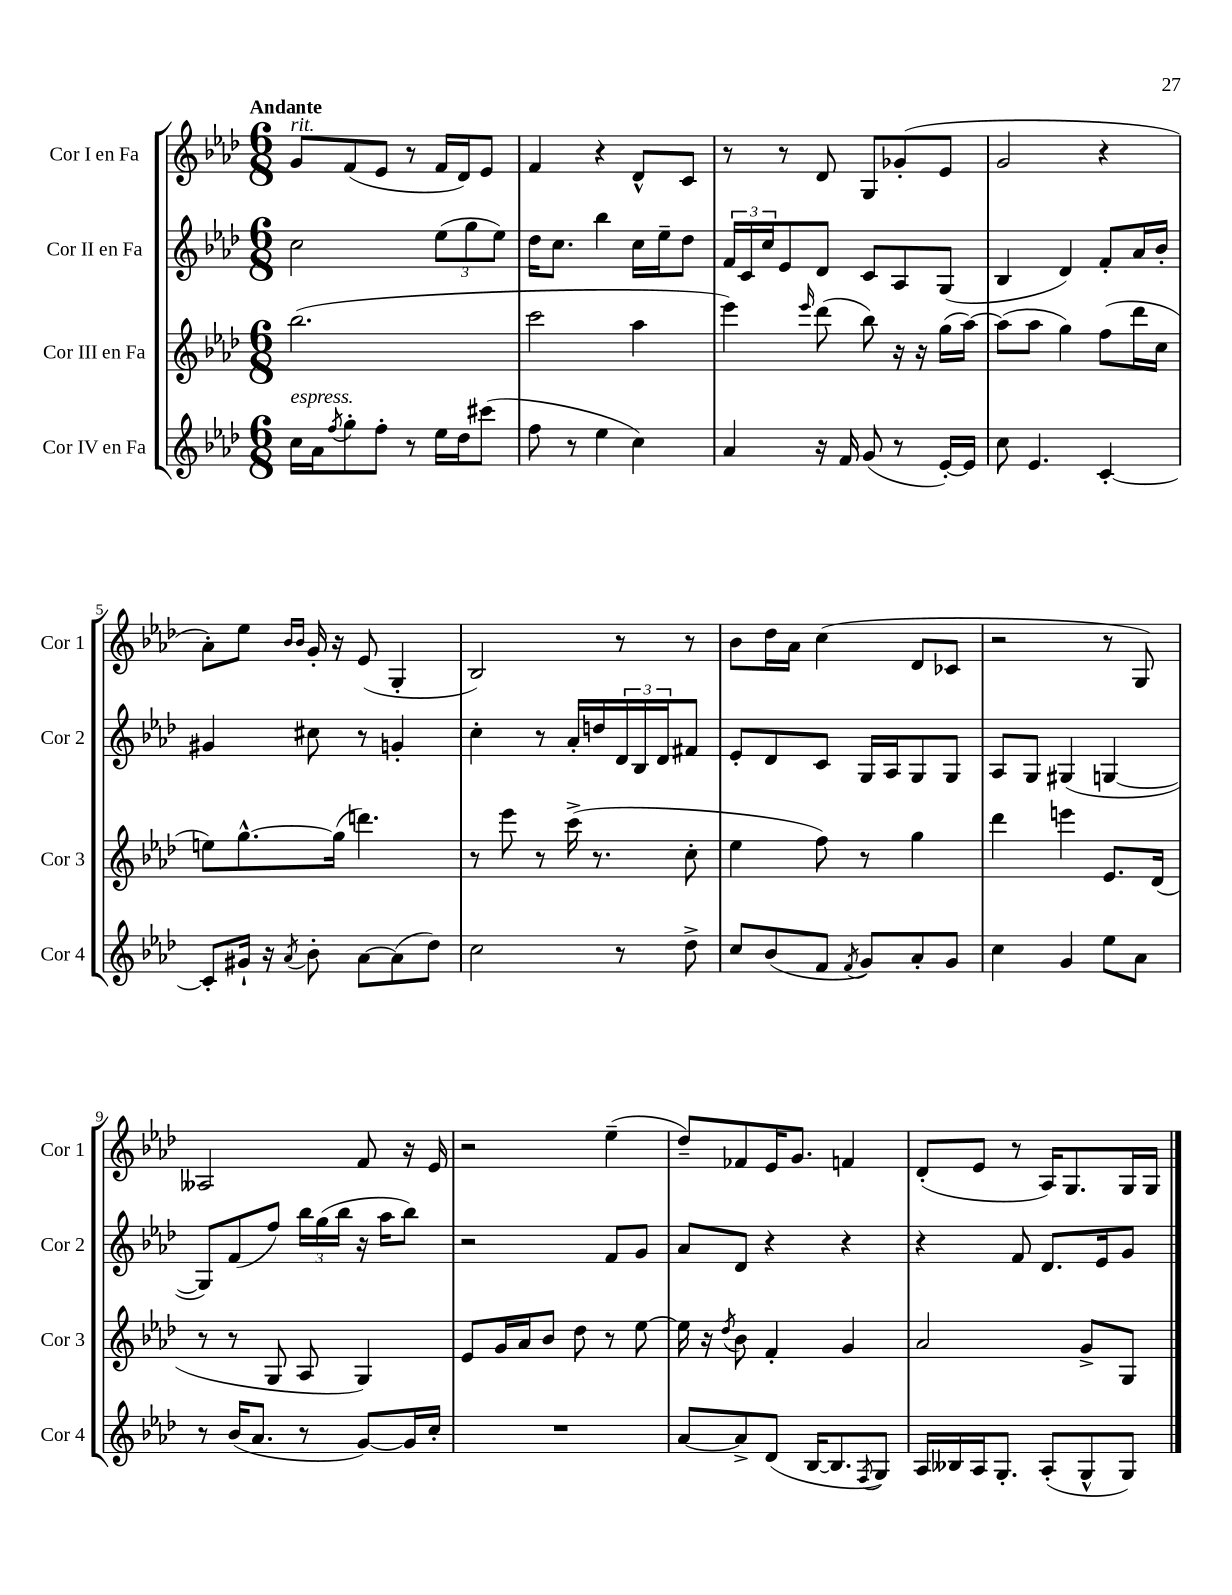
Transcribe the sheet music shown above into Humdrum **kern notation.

**kern	**kern	**kern	**kern
*part4	*part3	*part2	*part1
*staff4	*staff3	*staff2	*staff1
*I"Cor IV en Fa	*I"Cor III en Fa	*I"Cor II en Fa	*I"Cor I en Fa
*I'Cor 4	*I'Cor 3	*I'Cor 2	*I'Cor 1
*clefG2	*clefG2	*clefG2	*clefG2
*k[b-e-a-d-]	*k[b-e-a-d-]	*k[b-e-a-d-]	*k[b-e-a-d-]
*M6/8	*M6/8	*M6/8	*M6/8
=1	=1	=1	=1
!	!	!	!LO:TX:a:B:t=Andante
!	!	!	!LO:TX:a:i:t=rit.
!LO:TX:a:i:t=espress.	!	!	!
16cc\LL	(2.bb-\	2cc\	8g/L
16a-\J	.	.	.
8qff/	.	.	.
8gg'\	.	.	(8f/
8ff'\J	.	.	8e-/J
8r	.	.	8r
16ee-\LL	.	(12ee-\L	16f/LL
16dd-\J	.	.	16d-/J)
.	.	12gg\	.
(8ccc#X\J	.	.	8e-/J
.	.	12ee-\J)	.
=2	=2	=2	=2
8ff\	2ccc\	16dd-\KL	4f/
.	.	8.cc\J	.
8r	.	.	.
4ee-\	.	4bb-\	4r
4cc\)	4aa-\	16cc\LL	8d-^^/L
.	.	16ee-~\J	.
.	.	8dd-\J	8c/J
=3	=3	=3	=3
4a-/	4eee-\)	24f/LL	8r
.	.	24c/	.
.	.	24cc/J	.
.	.	8e-/	8r
.	16qqeee-/	.	.
16r	(8ddd-\	8d-/J	8d-/
16f/	.	.	.
(8g/	8bb-\)	8c/L	8G/L
8r	16r	8A-/	(8g-X'/
.	16r	.	.
[16e-'/LL)	(16gg\LL	(8G/J	8e-/J
16e-/JJ]	[16aa-\JJ)	.	.
=4	=4	=4	=4
8cc\	(8aa-\L]	4B-/	2g/
4.e-/	8aa-\J	.	.
.	4gg\)	4d-/)	.
[4c'/	(8ff\L	8f'/L	4r
.	16ddd-\L	16a-/L	.
.	16cc\JJ	16b-'/JJ	.
!!LO:LB:g=z
=5	=5	=5	=5
8c'/L]	8een\L)	4g#X/	8a-'\L)
16g#X`/Jk	[8.gg^^\	.	8ee-\J
16r	.	.	.
.	.	.	16qqb-/LL
8qa-/	.	.	16qqb-/JJ
8b-'\	.	8cc#X\	16g'/
.	(16gg\Jk]	.	16r
[8a-\L	4.dddn\)	8r	(8e-/
(8a-\]	.	4gn'/	4G'/
8dd-\J)	.	.	.
=6	=6	=6	=6
2cc\	8r	4cc'\	2B-/)
.	8eee-\	.	.
.	8r	8r	.
.	(16ccc^\	16a-'/LL	.
.	8.r	16ddn/	.
8r	.	24d-/	8r
.	.	24B-/	.
.	.	24d-/J	.
8dd-^\	8cc'\	8f#X/J	8r
=7	=7	=7	=7
8cc/L	4ee-\	8e-'/L	8b-\L
(8b-/	.	8d-/	16dd-\L
.	.	.	16a-\JJ
8f/J	8ff\)	8c/J	(4cc\
8qf/	.	.	.
8g/L)	8r	16G/LL	.
.	.	16A-/J	.
8a-'/	4gg\	8G/	8d-/L
8g/J	.	8G/J	8c-X/J
=8	=8	=8	=8
4cc\	4ddd-\	8A-/L	2r
.	.	8G/J	.
4g/	4eeen\	(4G#X/	.
8ee-\L	8.e-/L	[4Gn/	8r
8a-\J	.	.	8G/)
.	(16d-/Jk	.	.
!!LO:LB:g=z
=9	=9	=9	=9
8r	8r	8G/L])	2A--X/
(16b-/KL	8r	(8f/	.
8.a-/J	.	.	.
.	8G/	8ff/J)	.
8r	8A-/	24bb-\LL	.
.	.	(24gg\	.
.	.	24bb-\JJ	.
[8g/L)	4G/)	16r	8f/
.	.	16aa-\KL	.
16g/L]	.	8bb-\J)	16r
16cc'/JJ	.	.	16e-/
=10	=10	=10	=10
2.r	8e-/L	2r	2r
.	16g/L	.	.
.	16a-/J	.	.
.	8b-/J	.	.
.	8dd-\	.	.
.	8r	8f/L	(4ee-~\
.	[8ee-\	8g/J	.
=11	=11	=11	=11
[8a-/L	16ee-\]	8a-/L	8dd-~/L)
.	16r	.	.
.	8qdd-/	.	.
8a-^/]	8b-\	8d-/J	8f-X/
(8d-/J	4f'/	4r	16e-/K
.	.	.	8.g/J
[16B-/KL	.	.	.
8.B-/]	.	.	.
.	4g/	4r	4fn/
8qF/	.	.	.
8G/J)	.	.	.
=12	=12	=12	=12
16A-/LL	2a-/	4r	(8d-'/L
16B--X/	.	.	.
16A-/J	.	.	8e-/J
8.G'/J	.	.	.
.	.	8f/	8r
(8A-'/L	.	8.d-/L	16A-/KL)
.	.	.	8.G/
8G^^/	8g^/L	.	.
.	.	16e-/k	.
8G/J)	8G/J	8g/J	16G/L
.	.	.	16G/JJ
==	==	==	==
*-	*-	*-	*-
